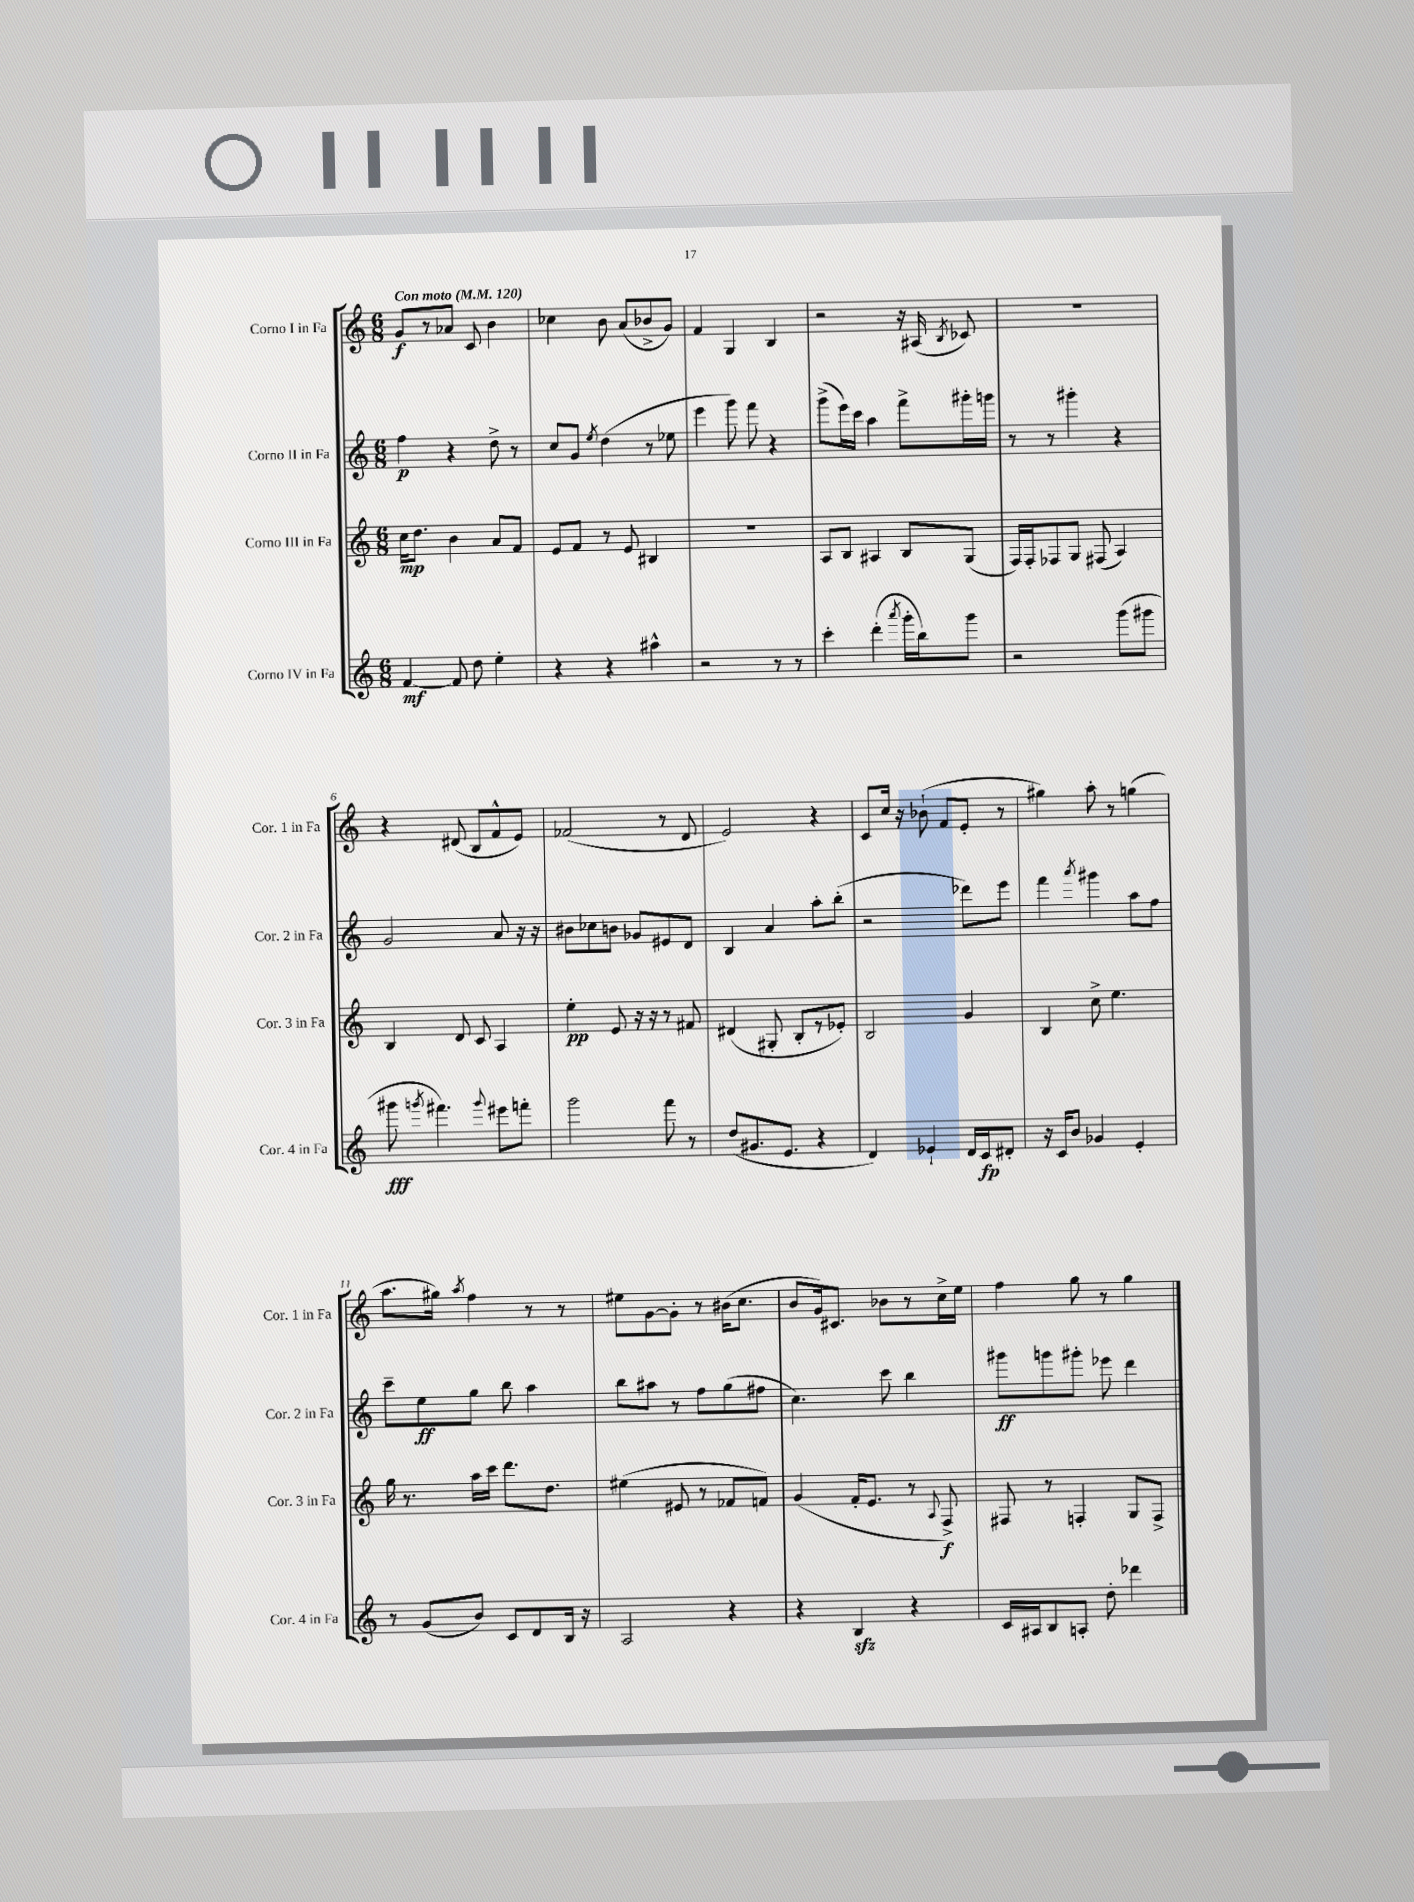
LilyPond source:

<<
\new StaffGroup <<
\new Staff = "s0" \with { instrumentName = "Corno I in Fa" shortInstrumentName = "Cor. 1 in Fa" } {
    \clef treble \key c \major \numericTimeSignature \time 6/8 \tempo "Con moto" 4 = 120
    \autoBeamOff g'8[\f r8 aes'8] c'8 b'4 |
    ces''4 b'8 a'8[( bes'8-> g'8]) |
    f'4 g4 b4 |
    r2 r16 ais16( \acciaccatura { b8 } ces'8) |
    R2. |
    r4 dis'8( b8[ f'8-^ e'8]) |
    fes'2( r8 d'8 |
    e'2) r4 |
    c'8[ c''16] r16 bes'8-!( f'8[ e'8]-. r8 |
    gis''4) a''8-. r8 g''4( |
    a''8.[ gis''16]) \acciaccatura { a''8 } f''4 r8 r8 |
    eis''8[ g'8~ g'8]-. r8 bis'16[( c''8.] |
    b'8[ g'16) cis'8.] bes'8[ r8 c''16-> e''16] |
    f''4 g''8 r8 g''4 \bar "|." |
}
\new Staff = "s1" \with { instrumentName = "Corno II in Fa" shortInstrumentName = "Cor. 2 in Fa" } {
    \clef treble \key c \major \numericTimeSignature \time 6/8
    \autoBeamOff f''4\p r4 d''8-> r8 |
    c''8[ g'8] \acciaccatura { e''8 } d''4( r8 ees''8 |
    e'''4 g'''8) f'''8 r4 |
    g'''8[->( e'''16) c'''16] a''4 f'''8[-> gis'''16-. g'''16] |
    r8 r8 gis'''4-. r4 |
    g'2 a'8 r16 r16 |
    bis'8[ ces''8 b'8] ges'8[ eis'8 d'8] |
    b4 a'4 a''8[-. b''8]-.( |
    r2 des'''8[) e'''8] |
    f'''4 \acciaccatura { a'''8 } gis'''4 a''8[ f''8] |
    c'''8[-- e''8\ff g''8] b''8 a''4 |
    b''8[ ais''8] r8 f''8[ g''8( fis''8] |
    c''4.) c'''8 b''4 |
    gis'''8[\ff g'''8 gis'''8]-. ees'''8 d'''4 \bar "|." |
}
\new Staff = "s2" \with { instrumentName = "Corno III in Fa" shortInstrumentName = "Cor. 3 in Fa" } {
    \clef treble \key c \major \numericTimeSignature \time 6/8
    \autoBeamOff c''16[\mp d''8.] b'4 a'8[ f'8] |
    e'8[ f'8] r8 e'8 bis4 |
    R2. |
    a8[ b8] ais4 b8[ g8]( |
    f16[) f16-. fes8 g8] fis8( a4) |
    b4 d'8 c'8 a4 |
    e''4-.\pp e'8 r16 r16 r8 fis'8 |
    dis'4( gis8-. b8[-. r8 ees'8]-.) |
    b2 g'4 |
    b4 c''8-> e''4. |
    g''16 r8. a''16[ c'''16] d'''8.[ d''8.] |
    eis''4( eis'8 r8 fes'8[ f'8]) |
    g'4( f'16[-. e'8.] r8 \appoggiatura { a8 } f8->\f) |
    fis8 r8 f4-. g8[ f8]-> \bar "|." |
}
\new Staff = "s3" \with { instrumentName = "Corno IV in Fa" shortInstrumentName = "Cor. 4 in Fa" } {
    \clef treble \key c \major \numericTimeSignature \time 6/8
    \autoBeamOff f'4~\mf f'8 d''8 e''4-. |
    r4 r4 ais''4-^ |
    r2 r8 r8 |
    c'''4-. d'''4-.( \acciaccatura { a'''8 } g'''16[-. b''16) g'''8] |
    r2 g'''8[( gis'''8] |
    gis'''8\fff \acciaccatura { g'''8 } fis'''4.) \appoggiatura { g'''8 } eis'''8[ f'''8]-. |
    g'''2 f'''8 r8 |
    d''8[( gis'8. e'8.] r4 |
    d'4) ees'4-! d'16[ c'16\fp dis'8]-. |
    r16 c'16[ b'8] ges'4 e'4-. |
    r8 g'8[( b'8]) c'8[ d'8 b16] r16 |
    a2 r4 |
    r4 b4\sfz r4 |
    c'16[ ais16 b8 a8]-. d''8-. des'''4 \bar "|." |
}
>>
>>
